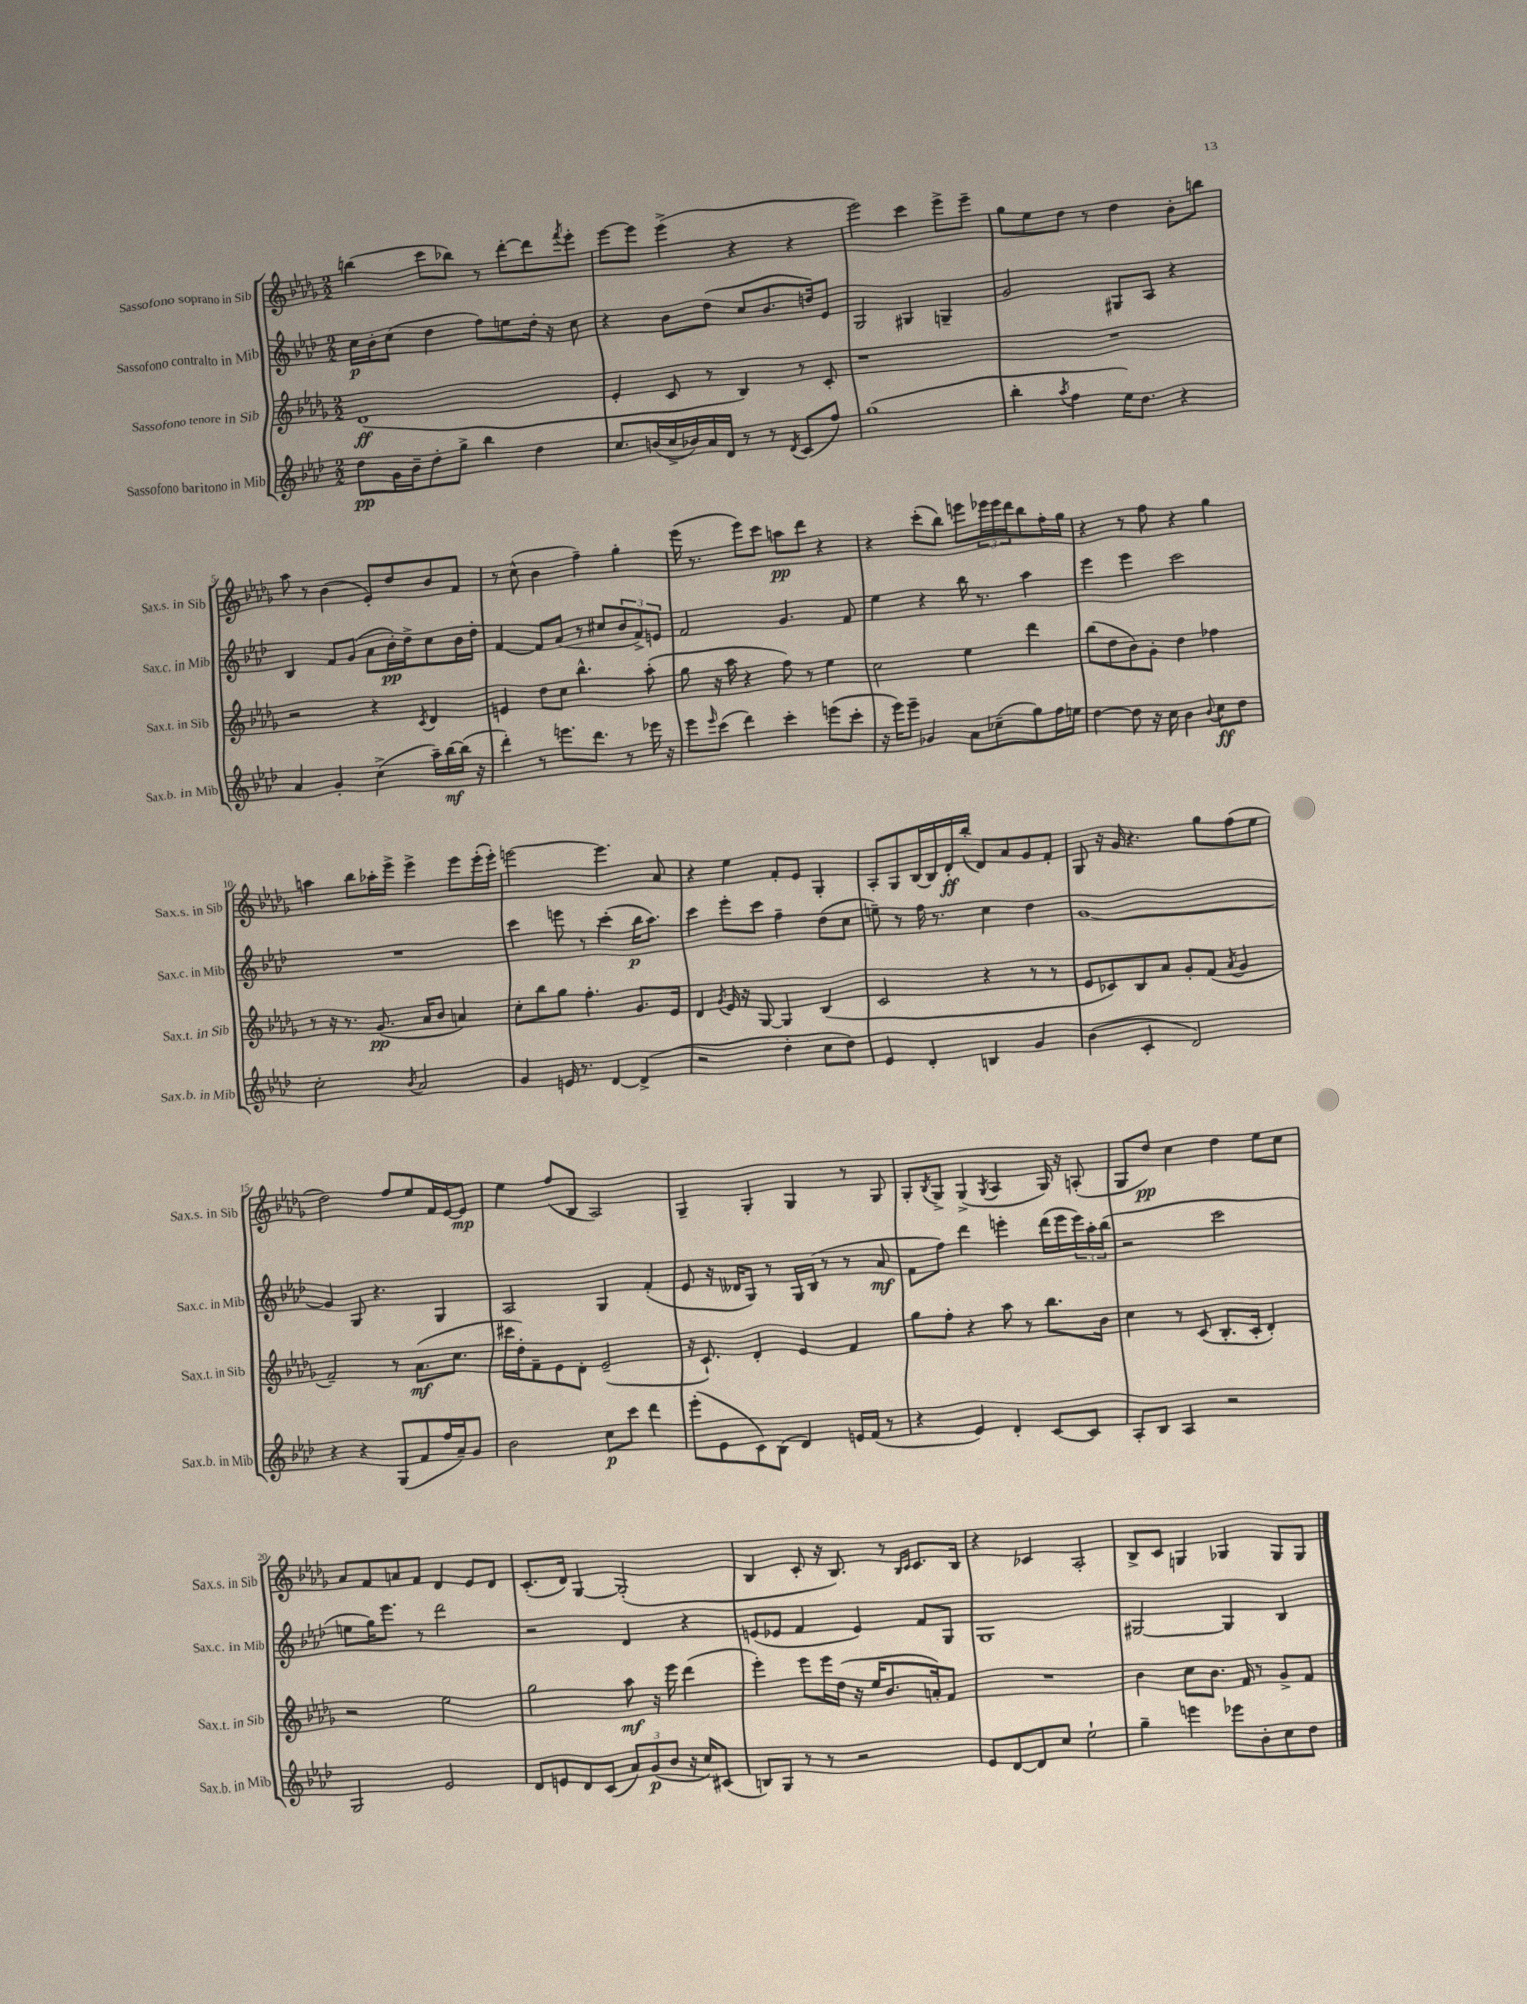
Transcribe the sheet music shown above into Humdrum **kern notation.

**kern	**kern	**kern	**kern
*staff4	*staff3	*staff2	*staff1
*clefG2	*clefG2	*clefG2	*clefG2
*k[b-e-a-d-]	*k[b-e-a-d-g-]	*k[b-e-a-d-]	*k[b-e-a-d-g-]
*M2/2	*M2/2	*M2/2	*M2/2
8dd-	(1d-	16cc	(4bb
.	.	16b-'	.
16g	.	(8cc	.
16b-~	.	.	.
8dd-'	.	4dd-	8ccc
8gg^	.	.	8bb-)
4bb-	.	8ff)	8r
.	.	8ee	[8ddd-'
4dd-	.	16dd-'	8ddd-]
.	.	16r	.
.	.	.	8qfff
.	.	8cc	8eee-'
=	=	=	=
8.cc	4e-'	4r	[8eee-
.	.	.	8eee-]
(16b	.	.	.
16cc^	8c	8b-	(4eee-^
16b-)	.	.	.
16a-	8r	(8dd-	.
16d-	.	.	.
8r	4B-)	8cc	4r
8r	.	8.b-	.
8qd-	.	.	.
(8c	8r	.	4r
.	.	16dd)	.
8ff)	8c'	8e-	.
=	=	=	=
(1gg	1r	2G	2eee-)
.	.	4G#	4ccc
.	.	4G~	8eee-^
.	.	.	8eee-~
=	=	=	=
4bb-'	1r	2g	8gg-
.	.	.	8ee-
8qaa-	.	.	.
4ff	.	.	8dd-
.	.	.	8r
16ee-)	.	8G#	4dd-
8.dd-	.	.	.
.	.	8A-	.
4r	.	4r	8b-'
.	.	.	8bb
=	=	=	=
4a-	2r	4B-	8aa-
.	.	.	8r
4g'	.	8f	(4b-
.	.	(8g	.
(4cc^	4r	8a-	8e-')
.	.	16b-')	8dd-
.	.	16dd-^	.
.	8qc	.	.
16aa-~)	4d-	8cc	8b-
[16bb-	.	.	.
(16bb-]	.	16b-	8f
16r	.	16dd-'	.
=	=	=	=
4ddd-')	4e	[4f	8r
.	.	.	(8cc^^
8r	8dd-	8f]	4b-
8.eee	8cc	(8a-	.
.	4.bb-^^	8r	4ff~)
8.ddd-	.	.	.
.	.	8cc#	.
8r	.	12b-	4gg-'
.	.	12f^)	.
16eee-	(8aa-'	.	.
.	.	12e	.
16r	.	.	.
=	=	=	=
8eee-	8gg-	2f	(16eee-
.	.	.	8.r
16qqeee-	.	.	.
(8ccc	16r	.	.
.	16aa-	.	.
4ddd-)	4r	.	8eee-)
.	.	.	8ccc
4ccc'	8ff)	4.g	8aa
.	8r	.	8ddd-
(8eee	4ee-	.	4r
8ccc'	.	8f	.
=	=	=	=
16r	2cc	4ee-	4r
16eee-)	.	.	.
8eee-~	.	.	.
4g-	.	4r	(8ccc'
.	.	.	8bb-)
8a-	4ee-	16bb-	8eee
.	.	8.r	.
(8cc-~	.	.	24eee-
.	.	.	24eee-
.	.	.	24ddd-
8gg)	4ddd-	4aa-	8bb-
16ff	.	.	16ff'
16ee	.	.	16gg-
=	=	=	=
[4dd-	(8bb-	4eee-	4r
.	8dd-	.	.
8dd-]	8b-)	4eee-	8r
16r	8g-'	.	8ff
16cc	.	.	.
4b-	4dd-	2ccc	4r
8qqb-	.	.	.
8cc	4ff-	.	4gg-
8dd-	.	.	.
=	=	=	=
2cc'	8r	1r	4aa
.	16r	.	.
.	8.r	.	.
.	.	.	8bb-
.	(8.g-	.	16aa-'
.	.	.	16eee-^
8qb-	.	.	.
2a-	.	.	4eee-^
.	16a-	.	.
.	8b-	.	.
.	4a)	.	8eee-
.	.	.	(16eee-'
.	.	.	16eee-')
=	=	=	=
4g	8cc'	4ccc	[2eee
.	8bb-	.	.
16e	8gg-	8eee	.
8.r	.	.	.
.	4.ff'	8r	.
[4d-	.	(4ccc'	4.eee]
(4d-^]	8.g-	16bb-	.
.	.	8.aa-)	.
.	.	.	8a-
.	16e-	.	.
=	=	=	=
2r	4d-	4ccc	4r
.	8qg-	.	.
.	16e-	8eee-'	4ee-
.	16r	.	.
.	[8G-	8ccc	.
4dd-'	4G-]	4ff~	8f'
.	.	.	8e-
8cc	(4B-	(8dd-	4G-'
8dd-)	.	8cc	.
=	=	=	=
4e-	2c	8ee~)	8A-'
.	.	8r	8G-
4d-'	.	16ff	[16B-
.	.	8.r	16B-]
.	.	.	16d-'
.	.	.	(16bb-'
4B	4r	4cc	8d-)
.	.	.	8a-
4g	8r	4dd-	8g-
.	8r	.	8f'
=	=	=	=
(4b-	8e-	[1g	8G-
.	8c-)	.	16r
.	.	.	16g-
4c'	8B-	.	4.r
.	8a-	.	.
2d-)	8g-'	.	.
.	(8f	.	8gg-
.	8qa-	.	.
.	4g-	.	(8ff
.	.	.	8ee-
=	=	=	=
4r	2f~)	4g]	2dd-)
4r	.	8G	.
.	.	4.r	.
(8G	8r	.	8ff
8f	(8.a-	.	8ee-
16ff	.	4G	16f
16a-~)	8.cc	.	[16e-
8g	.	.	8e-]
=	=	=	=
2b-	16ccc#	2A-	4ee-
.	16dd-')	.	.
.	8f~	.	.
.	8e-	.	(8ff
.	8d-'	.	8B-
8cc	(2e-~	4G	2A-)
8ccc	.	.	.
4ddd-	.	(4f'	.
=	=	=	=
(8eee-'	16r	8e-	4G-~
.	8.c`)	.	.
8e-	.	16r	.
.	.	16d--	.
8c)	4d-'	8G)	4G-'
(8B-	.	8r	.
4d-)	4e-	16G	4G-
.	.	(16B-	.
.	.	8r	.
16e	4f	8r	8r
(16f	.	.	.
8r	.	8a-	8G-
=	=	=	=
4r	8gg-	8f	8G-'
.	.	.	8qB-
.	8ff'	8ff)	8G-^
4e-)	4r	4ddd-	(4G-^
.	.	.	8qG-
4d-'	8aa-	4eee'	4A-
.	8r	.	.
[8c	8.bb-	(16ddd-	16G-)
.	.	16eee	16r
8c]	.	24eee)	(8A'
.	.	24aa-'	.
.	16b-	.	.
.	.	(24bb-	.
=	=	=	=
8A-'	4cc	2r	8G-
8B-	.	.	8dd-)
4A-	8r	.	4cc
.	(8c	.	.
2r	8.B-'	2ccc	4dd-
.	16c'	.	.
.	4d-')	.	8ee-
.	.	.	8cc
=	=	=	=
2G	2r	8ee	8a-
.	.	16gg)	8f
.	.	8.eee-	.
.	.	.	8a
.	.	8r	8f
2e-	2ee-	2ddd-	4d-
.	.	.	8e-
.	.	.	8d-
=	=	=	=
8d-	2gg-	2r	(8.c'
8e	.	.	.
.	.	.	16d-)
8d-	.	.	[4G-
(8c	.	.	.
12a-)	8aa-	4d-	(2G-']
(12g	.	.	.
.	16r	.	.
12b-	.	.	.
.	16eee-	.	.
16r	(4ddd-	4r	.
16cc)	.	.	.
(8c#	.	.	.
=	=	=	=
8B)	4eee-')	(8e	4B-
8G	.	8e-	.
8r	8eee-	4f	8c'
8r	16eee-	.	16r
.	(16dd-	.	8.B-)
2r	16r	4e-)	.
.	16ee-	.	.
.	8.b-	.	8r
.	.	.	16qqB-
.	.	.	16qqc
.	.	8f	8.c
.	16a')	.	.
.	8f	8G	.
.	.	.	16B-
=	=	=	=
8e-	1r	1G	4r
[8d-	.	.	.
8d-]	.	.	4c-
8cc	.	.	.
2ee-`	.	.	2A-'
=	=	=	=
4gg~	4b-	[2G#	8B-^
.	.	.	8c
4eee	8cc	.	4G
.	8.b-	.	.
8eee-	.	4G#]	4G-
.	16f	.	.
8b-'	8r	.	.
8cc	8g-^	4B-	8G-
8dd-	8f	.	8G-
==	==	==	==
*-	*-	*-	*-
